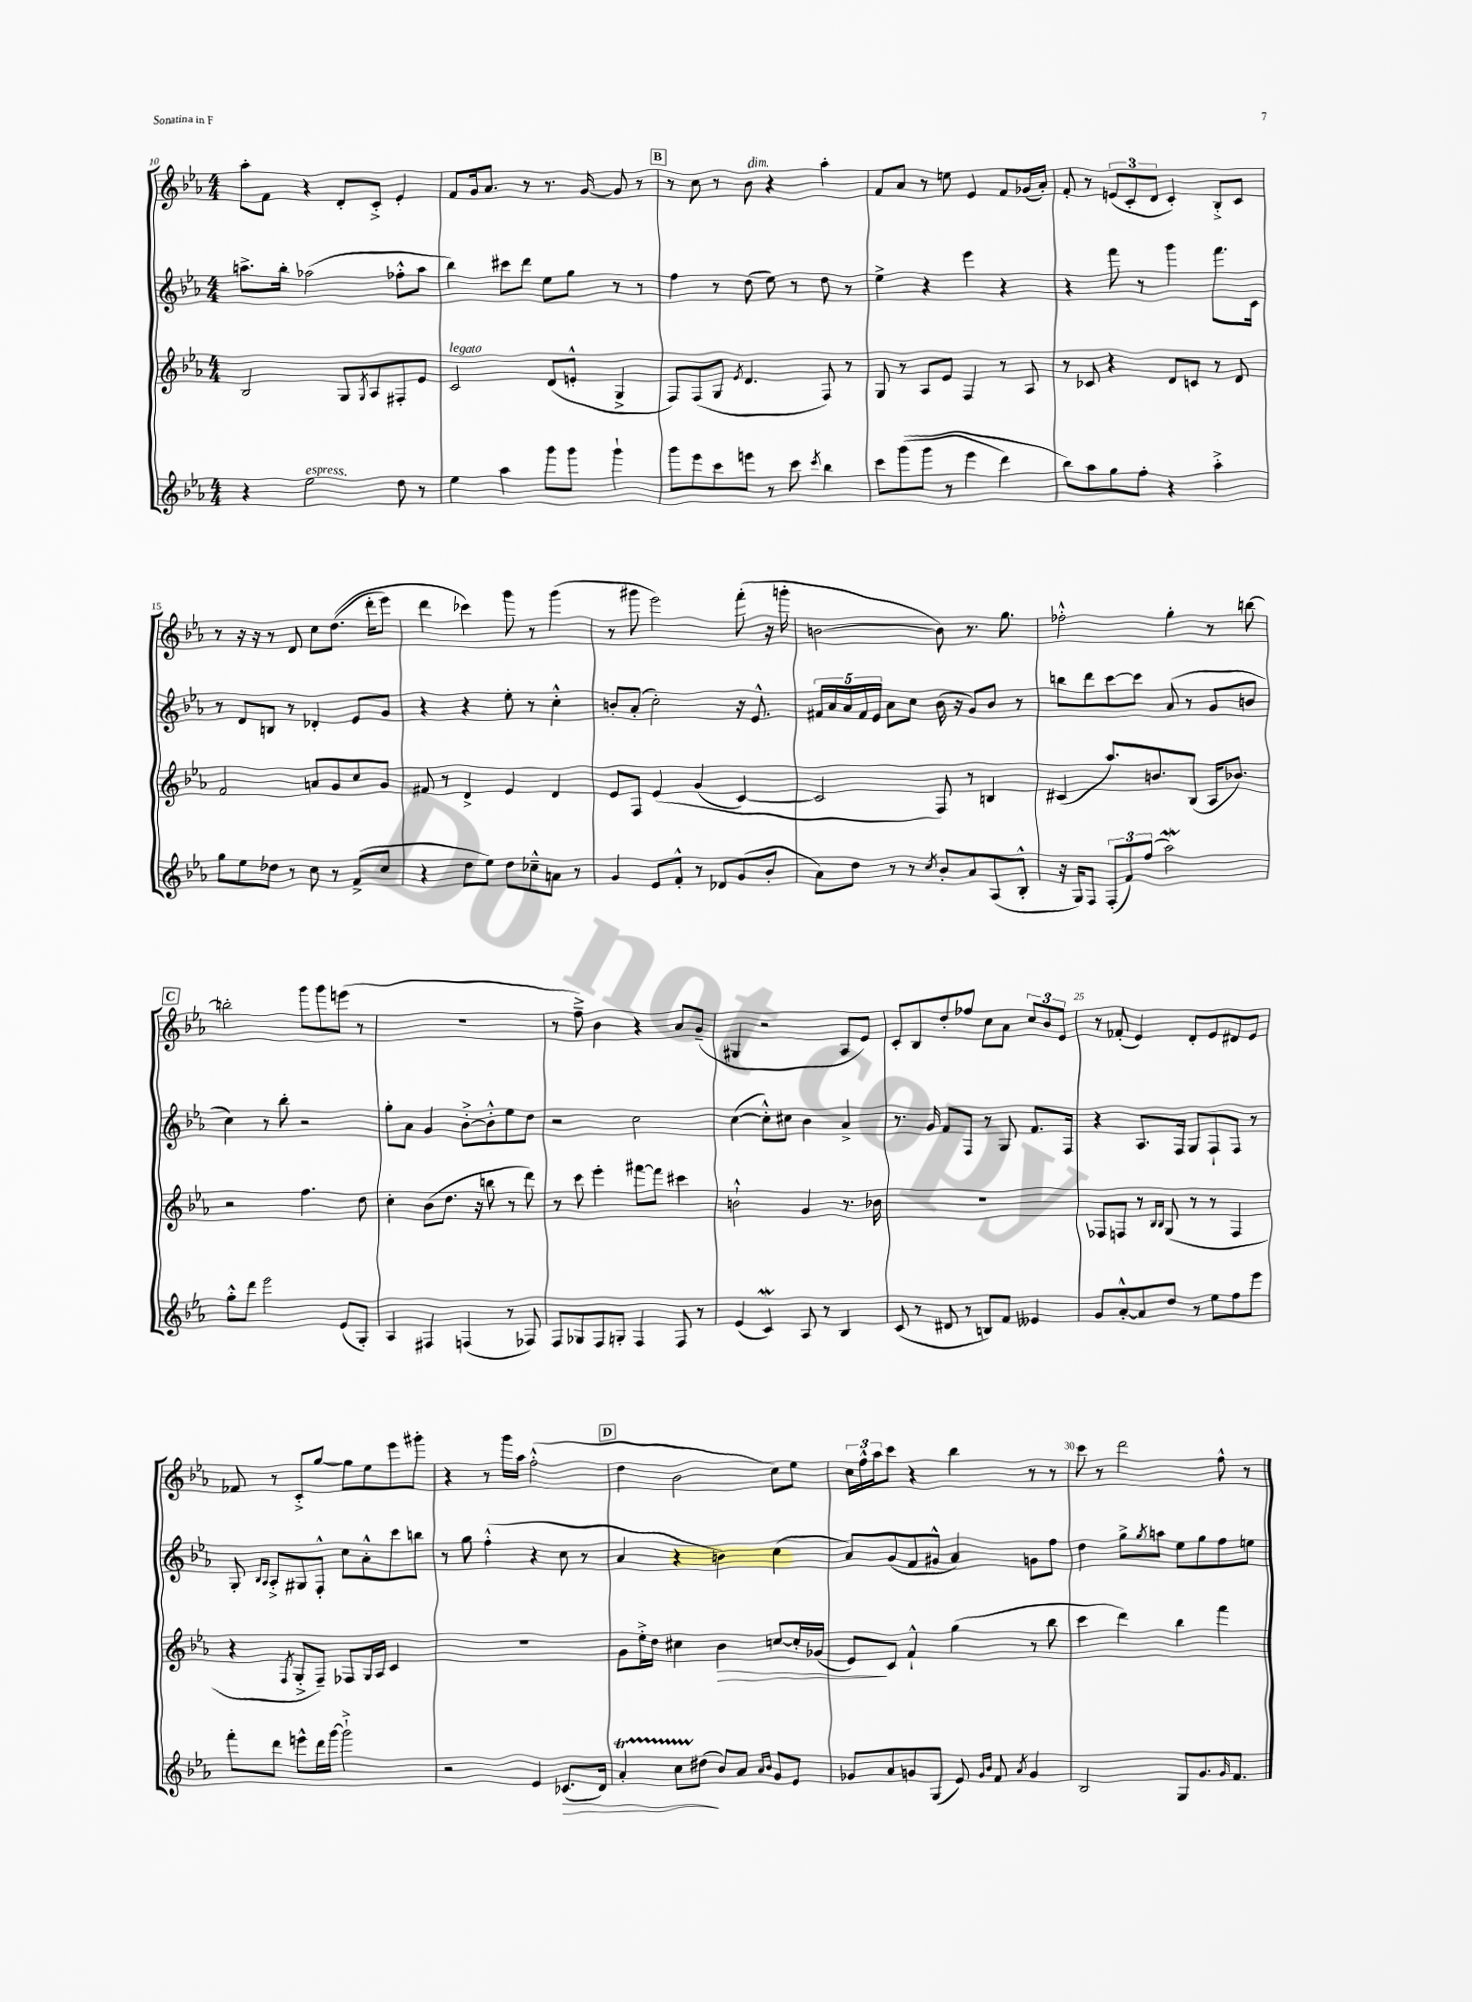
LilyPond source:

<<
\new StaffGroup <<
\new Staff = "s0" {
    \clef treble \key ees \major \numericTimeSignature \time 4/4
    aes''8-. f'8 r4 d'8-. c'8-.-> ees'4-. |
    f'8 g'16 aes'8. r8 r8. g'16~ g'8 r8 |
    \mark \markup { \box "B" } r8 c''8 r8 bes'8^\markup { \italic "dim." } r4 aes''4-. |
    f'8 aes'8 r8 e''8 ees'4 f'8 ges'16( aes'16-.) |
    f'8-. r8 \tuplet 3/2 { e'8( c'8-. d'8 } c'4-.) bes8-.-> c'8 |
    r8 r16 r16 r8 d'8 c''8 d''8.(\( d'''16-. ees'''8) |
    d'''4 ces'''4\) g'''8 r8 g'''4( |
    r8 gis'''8 ees'''2) f'''8-.( r16 g'''16-. |
    b'2~ b'8) r8. g''8. |
    fes''2-.-^ g''4-. r8 b''8~ |
    \mark \markup { \box "C" } b''2-. g'''8 g'''8 e'''8( r8 |
    R1 |
    r8 f''8--->) bes'4 r4 aes'8 g'8--( |
    gis4 r2 aes8 ees'8) |
    c'8-. bes8 d''8-. fes''8 c''8 aes'8 \tuplet 3/2 { c''8 bes'8 ees'8 } |
    r8 fes'8-.( ees'4) d'8-. ees'8 dis'8 ees'8 |
    fes'8 r8 c'8-.-> g''8~ g''8 ees''8 ees'''8 gis'''8-. |
    r4 r8 g'''16 aes''16 f''2-.-^( |
    \mark \markup { \box "D" } d''4 bes'2 c''8) ees''8 |
    \tuplet 3/2 { c''16 f''16-^ aes''16 } c'''8 r4 bes''4 r8 r8 |
    c'''8 r8 d'''2 f''8-^ r8 \bar "|." |
}
\new Staff = "s1" {
    \clef treble \key ees \major \numericTimeSignature \time 4/4
    a''8.-> bes''16-. aes''2( fes''8-.-^ aes''8 |
    bes''4) cis'''8 d'''8 ees''8 g''8 r8 r8 |
    \mark \markup { \box "B" } f''4 r8 d''8( ees''8) r8 d''8 r8 |
    ees''4-> r4 ees'''4 r4 |
    r4 f'''8 r8 g'''4 f'''8. c'16 |
    r8 d'8 b8 r8 des'4-. ees'8 g'8 |
    r4 r4 ees''8-. r8 c''4-.-^ |
    b'8-. aes'8-.( c''2-.) r16 ees'8.-^ |
    \tuplet 5/4 { fis'16 aes'16 aes'16 fis'16 ees'16 } aes'8 c''8 bes'16( r16 g'8) bes'8 r8 |
    b''8 d'''8 c'''8~ c'''8 aes'8( r8 g'8 b'8 |
    \mark \markup { \box "C" } c''4) r8 bes''8-. r2 |
    g''8-. aes'8 g'4 bes'8~-.-> bes'8-.-^ ees''8 d''8 |
    r2 c''2 |
    c''4~( c''8-.-^) cis''8 bes'4 aes'4-> |
    r8. g'16 f'8 f8 r8 g8 f'8. f16 |
    r4 aes8. f16 g8 f8-! f8 r8 |
    g8-. \grace { bes16 aes16 } aes8-.-> gis8 f8-.-^ c''8 aes'8-.-^ c'''8 b''8 |
    r8 g''8 f''4-.-^( r4 c''8 r8 |
    \mark \markup { \box "D" } aes'4 r4 b'4) c''4( |
    aes'8) g'8( f'8 gis'8-^ aes'4) g'8 f''8 |
    d''4 g''8-> \acciaccatura { g''8 } a''8 ees''8 g''8 f''8 e''8 \bar "|." |
}
\new Staff = "s2" {
    \clef treble \key ees \major \numericTimeSignature \time 4/4
    bes2 g8 \acciaccatura { g8 } aes8 fis8-. ees'8 |
    c'2^\markup { \italic "legato" } d'8( e'8-.-^ g4-> |
    \mark \markup { \box "B" } f8) f8( g8 \acciaccatura { ees'8 } d'4. f8) r8 |
    g8 r8 aes8 ees'8 f4 r8 aes8 |
    r8 ces'8 r4 d'8 c'8 r8 d'8 |
    f'2 a'8 g'8 c''8 g'8 |
    fis'8 r8 d'4-> ees'4 d'4 |
    ees'8 f8 ees'4\( g'4( c'4~) |
    c'2 f8\) r8 b4 |
    cis'4( aes''8.) b'8. bes8( aes16 bes'8.) |
    \mark \markup { \box "C" } r2 f''4. d''8 |
    c''4-. bes'8( d''8. r16 b''8 r8 d'''8) |
    r8 c'''8 ees'''4-. fis'''8~ fis'''8 cis'''4 |
    b'2-!-^ g'4 r8. bes'16 |
    R1 |
    fes8 f8 r8 \grace { bes16 bes16 } g8( r8 r8 f4 |
    r4 \acciaccatura { f8 } g8-.-> f8--) fes8 g16 aes16 c'4 |
    R1 |
    \mark \markup { \box "D" } g'8 ees''16-.-> d''16 cis''4 bes'4\> c''8~ c''16-. ges'16( |
    ees'8\!) c'8 f'4-!-^ g''4( r8 bes''8 |
    c'''4 d'''4) bes''4 f'''4 \bar "|." |
}
\new Staff = "s3" {
    \clef treble \key ees \major \numericTimeSignature \time 4/4
    r4 ees''2^\markup { \italic "espress." } d''8 r8 |
    ees''4 aes''4 g'''8 g'''8 g'''4-! |
    \mark \markup { \box "B" } g'''8 ees'''8 c'''8 e'''8 r8 c'''8 \acciaccatura { c'''8 } bes''4 |
    c'''8 g'''8(\( g'''8 r8 ees'''4 d'''4) |
    bes''8\) aes''8 g''8 f''8-. r4 aes''4-.-> |
    g''8 ees''8 des''8 r8 c''8 r8 f'8->( c''8 |
    r4 d''8 ees''8) d''8 ces''8---^ a'8 r8 |
    g'4 ees'8 f'8-.-^ r8 des'8 g'8( bes'8-. |
    aes'8) d''8 r8 r8 \acciaccatura { c''8 } bes'8-. aes'8 aes8( bes8-.-^ |
    r16 g16) f8 \tuplet 3/2 { f8-.( f'8) f''8( } aes''2\mordent) |
    \mark \markup { \box "C" } g''8-.-^ d'''8 ees'''2 ees'8( g8-.) |
    aes4 fis4 f4( r8 fes8) |
    f8 ges8 f8 g8-. f4 f8 r8 |
    ees'4( c'4\mordent) aes8 r8 bes4 |
    c'8( r8 dis'8 r8 b8) f'8 eeses'4 |
    g'8 aes'8~-.-^ aes'8 d''8 r8 ees''8 f''8 ees'''8 |
    f'''8-. d'''8 e'''8-^ d'''16 g'''16~ g'''2-!-> |
    r2 ees'4 ces'8.\>( d'16) |
    \mark \markup { \box "D" } aes'4-.\startTrillSpan c''8 dis''8\stopTrillSpan\!( bes'8) aes'8 \grace { aes'16 bes'16 } g'8 ees'8 |
    ges'8 aes'8 g'8 g8( ees'8) \grace { g'16 bes'16 } f'8 \acciaccatura { aes'8 } g'4 |
    bes2 g8 g'8. \grace { g'16 } f'8. \bar "|." |
}
>>
>>
\layout { \context { \Score currentBarNumber = #10 \override BarNumber.break-visibility = ##(#f #t #t) barNumberVisibility = #(every-nth-bar-number-visible 5) } }
